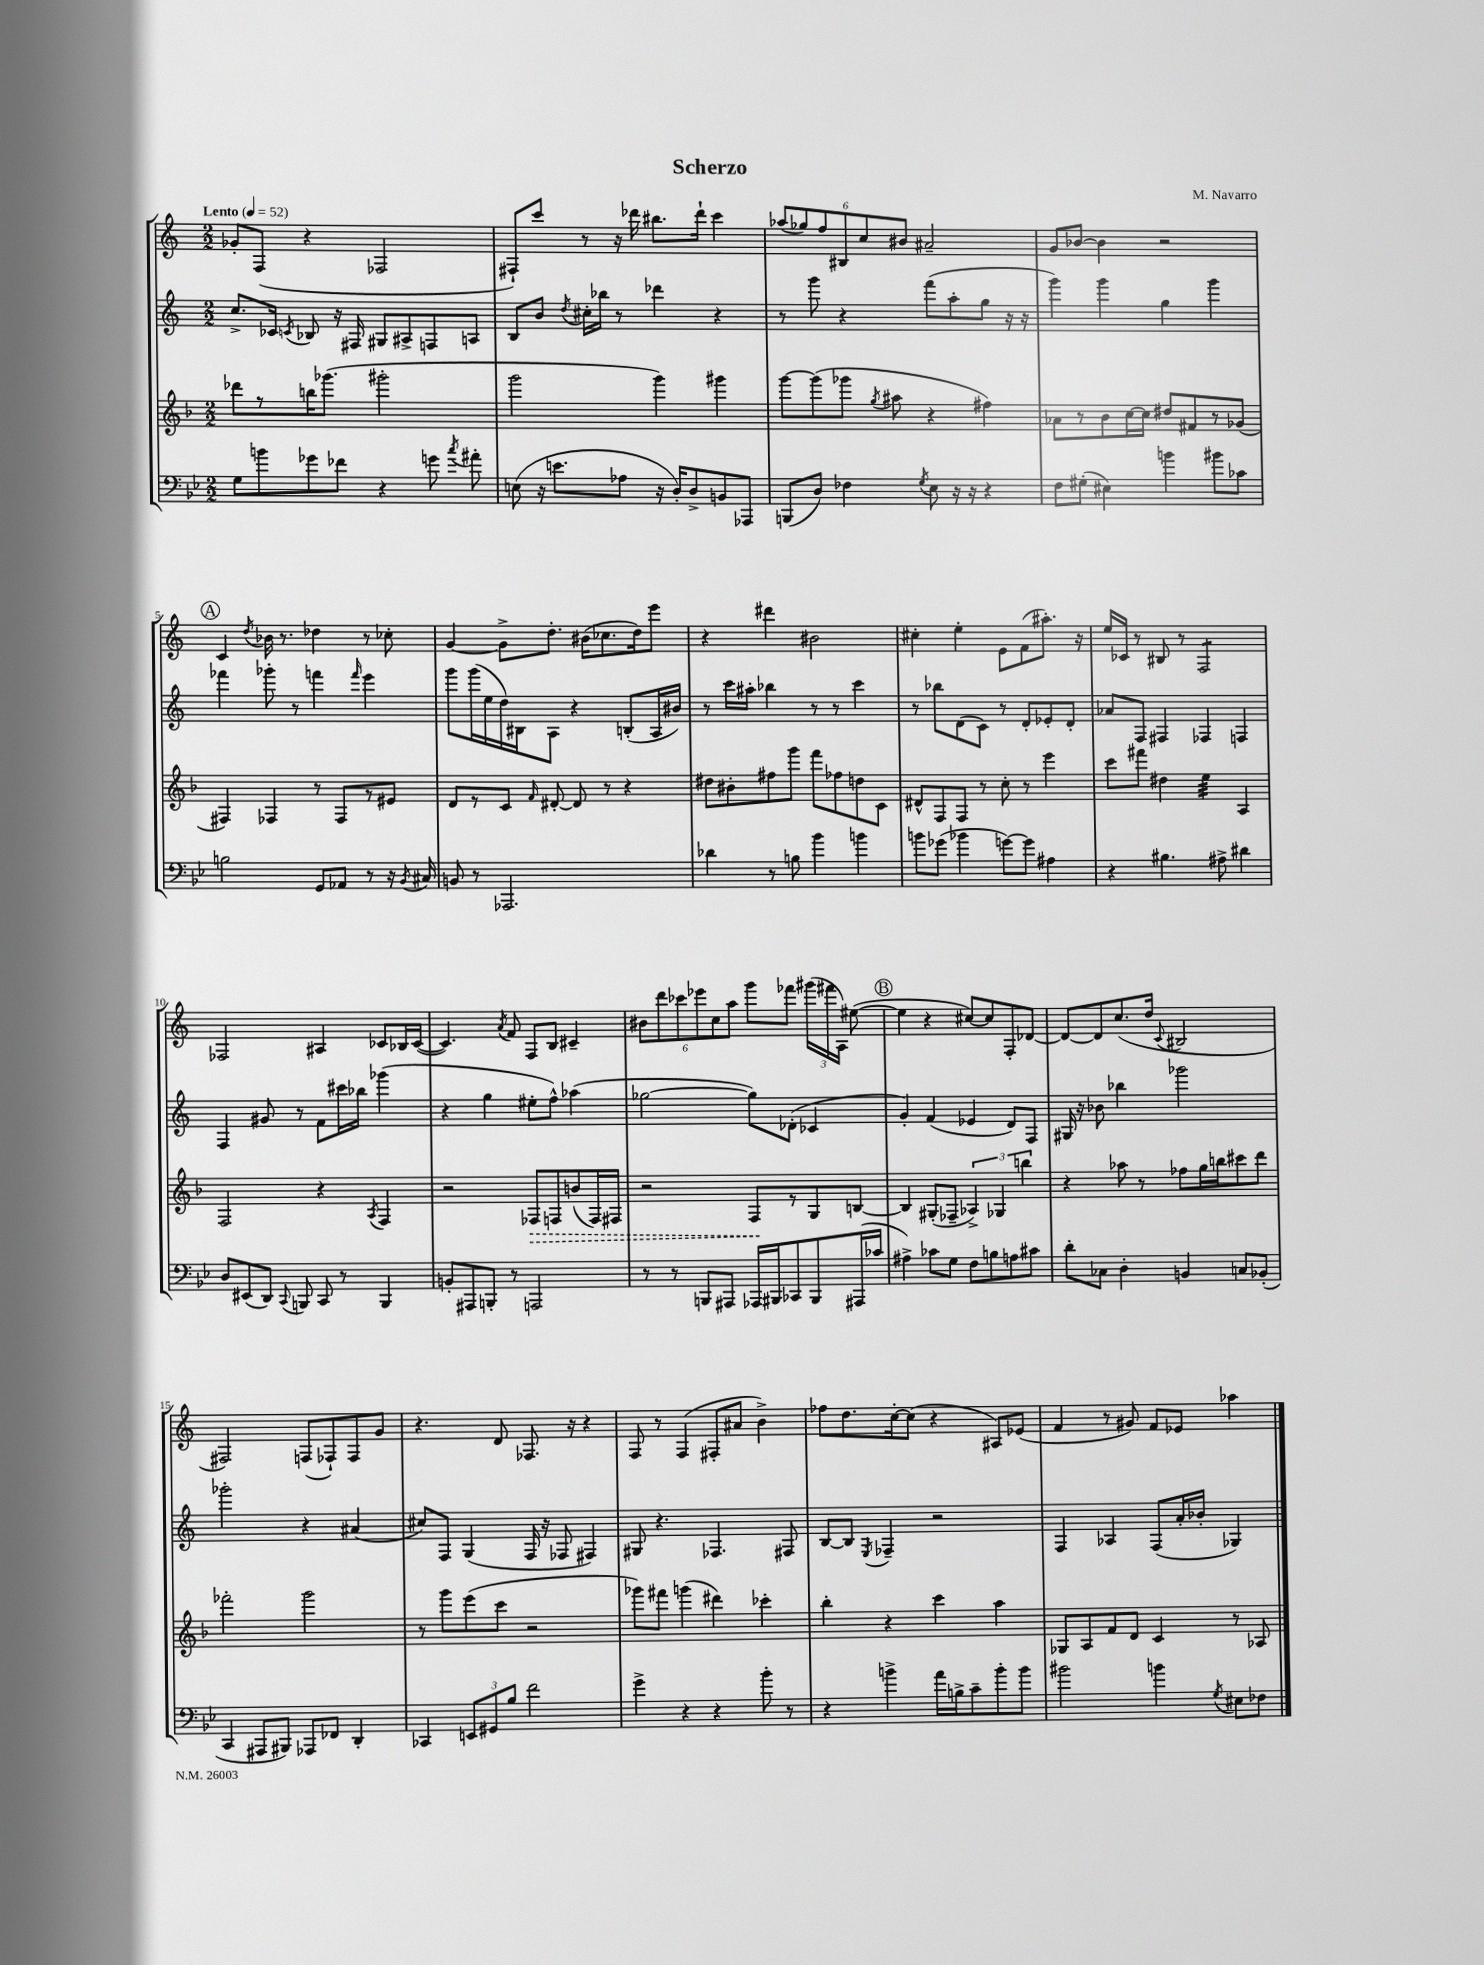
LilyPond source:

\header { title = "Scherzo" composer = "M. Navarro" }
<<
\new StaffGroup <<
\new Staff = "s0" {
    \clef treble \key c \major \numericTimeSignature \time 2/2 \tempo "Lento" 4 = 52
    \autoBeamOff ges'8[-. f8]( r4 fes2 |
    fis8[-!) c'''8] r8 r16 des'''16 bis''8.[ des'''16]-! c'''4 |
    \tuplet 6/4 { aes''8[( ges''8) f''8 bis8 c''8 bis'8] } ais'2-- |
    g'8[ bes'8]~ bes'4 r2 |
    \mark \markup { \circle "A" } c'4 \acciaccatura { d''8 } bes'16 r8. des''4 r8 ces''8-. |
    g'4~ g'8[-> d''8.]-. bis'16[( ces''8. d''16) e'''8] |
    r4 dis'''4 bis'2 |
    cis''4-. e''4-. e'8[ f'8( ais''8.]-.) r16 |
    e''16[ ces'16] r8 bis8 r8 f2:8 |
    fes2 ais4 ces'8[ bes16 ces'16]~( |
    ces'4.) \acciaccatura { a'8 } f'8 f8[ b8] cis'4-- |
    \tuplet 6/4 { bis'8[ d'''8 ces'''8 ees'''8 c''8 a''8] } g'''8[ fes'''8] \tuplet 3/2 { gis'''16[( fis'''16 a16]) } eis''8~( |
    \mark \markup { \circle "B" } eis''4 r4 cis''8[~) cis''8 f8-. des'8]~ |
    des'8[~ des'8 c''8.( d''16] \appoggiatura { c'8 } bis2 |
    fis2) f8[( fes8-!) fes8 g'8] |
    r4. d'8 fes8. r16 r4 |
    f8 r8 f4( fis8[-. ais'8] b'4->) |
    fes''8[ d''8. c''16~-. c''8]( r4 ais8[) ees'8]( |
    f'4 r8 gis'8) f'8[ ees'8] aes''4 \bar "|." |
}
\new Staff = "s1" {
    \clef treble \key c \major \numericTimeSignature \time 2/2
    \autoBeamOff c''8.[-> ces'16] \acciaccatura { c'8 } bes8 r16 fis16 gis8[ ais8-> f8 a8] |
    b8[ b'8] \acciaccatura { d''8 } cis''16[-. bes''16] r8 des'''4 r4 |
    r8 g'''8 r4 f'''8[( a''8-. g''8] r16 r16 |
    g'''4) g'''4 g''4 g'''4 |
    \mark \markup { \circle "A" } fes'''4 ges'''8-. r8 f'''4 \grace { f'''16 } e'''4 |
    g'''8[ g'''16( e''16 d''16) bis16 a8] r4 b8[-.( a16 bis'16]) |
    r8 c'''16[ ais''16]-. bes''4 r8 r8 c'''4 |
    r8 bes''8[ d'8( c'8]) r8 d'8[-. ees'8-. d'8]-. |
    aes'8[ f8] fis4 fes4 f4 |
    f4 gis'8 r8 f'8[ cis'''16 bes''16] ges'''4( |
    r4 g''4 eis''8[-. f''8]-^) aes''4( |
    ges''2~ ges''8[) des'8]-.( ces'4 |
    \mark \markup { \circle "B" } g'4-.) f'4( ees'4 d'8[) f8] |
    gis16 r16 bes'8 bes''4 ges'''2 |
    ges'''2-. r4 ais'4( |
    cis''8[) f8] g4( f16 r16 fes8 fis4) |
    gis8 r4. fes4. fis8 |
    b8[~ b8] \acciaccatura { e8 } fes4-- r2 |
    f4 aes4 f8[( a'16-. bes'16]-. ges4) \bar "|." |
}
\new Staff = "s2" {
    \clef treble \key f \major \numericTimeSignature \time 2/2
    \autoBeamOff des'''8[ r8 b''16 ges'''8.]( gis'''2-. |
    g'''2 g'''4) gis'''4 |
    g'''8[~ g'''8( ges'''8] \acciaccatura { g''8 } ais''8 r4 fis''4) |
    aes'8[ r8 bes'8 c''16~ c''16] dis''8[ fis'8 r8 ges'8]( |
    \mark \markup { \circle "A" } fis4) fes4 r8 fes8[ r8 eis'8] |
    d'8[ r8 c'8] \grace { f'16 } dis'8~-. dis'8 r8 r4 |
    dis''8[ bis'8-. fis''8 g'''8] f'''8[ fes''8 d''8 c'8] |
    dis'8[-^ f8 f8] r8 c''8-. r8 e'''4 |
    c'''8[ fis'''8] dis''4 e''4:32 a4 |
    f2 r4 \acciaccatura { a8 } f4 |
    r2 \once \override Hairpin.style = #'dashed-line fes8[\> f8 b'8( f16) fis16] |
    r2 f8[\! r8 g8 b8]~ |
    \mark \markup { \circle "B" } b4 gis8[-.( fes8]-- \tuplet 3/2 { aes4->) ges4 b''4 } |
    r4 aes''8 r8 fes''8[ g''16 b''16 cis'''8 d'''8] |
    fes'''2-. g'''2 |
    r8 g'''8[ e'''8( c'''8] r2 |
    ges'''8[) fis'''8] g'''4( dis'''4) ces'''4-. |
    bes''4-. r4 c'''4 a''4 |
    ges8[ a8 f'8 d'8] c'4 r8 aes8 \bar "|." |
}
\new Staff = "s3" {
    \clef bass \key bes \major \numericTimeSignature \time 2/2
    \autoBeamOff g8[ b'8 ges'8 fes'8] r4 g'8 \acciaccatura { c''8 } ais'8-. |
    e8( r16 e'8.[ aes8] r16 d16[-.) d8-> b,8 aes,,8] |
    b,,8[( d8]) fes4 \acciaccatura { g8 } ees8 r16 r16 r4 |
    f8[ gis8]-.( eis4) b'4 bis'8[ ces'8] |
    \mark \markup { \circle "A" } b2 g,8[ aes,8] r8 r16 \acciaccatura { bes,8 } cis16 |
    b,8 r8 aes,,2. |
    des'4 r8 b8 bes'4 b'4 |
    b'8[ ges'8]( bes'4 g'8[~) g'8] ais4 |
    r4 bis4. ais8-> dis'4 |
    d8[ eis,8( d,8]) \appoggiatura { c,8 } b,,8 c,8 r8 b,,4 |
    b,8[-. ais,,8 b,,8]-. r8 a,,2 |
    r8 r8 b,,8[ ais,,8] aes,,16[ bis,,16 ces,8 bis,,8 ais,,16( ces'16] |
    \mark \markup { \circle "B" } ais4->) ces'8[ g8] f8[ b8 a8 cis'8] |
    d'8[-. ces8] d4-. b,4 c8[ bes,8]-.( |
    c,4 ais,,8[ bis,,8]) aes,,8[ fes,8] d,4-. |
    ces,4 \tuplet 3/2 { e,8[ gis,8 bes8] } f'2 |
    g'4-> r4 r4 bes'8-. r8 |
    r4 b'4-> a'16[ b16-> c'8-- b'8-. b'8] |
    bis'2 b'4 \acciaccatura { g8 } eis8[ fes8] \bar "|." |
}
>>
>>
